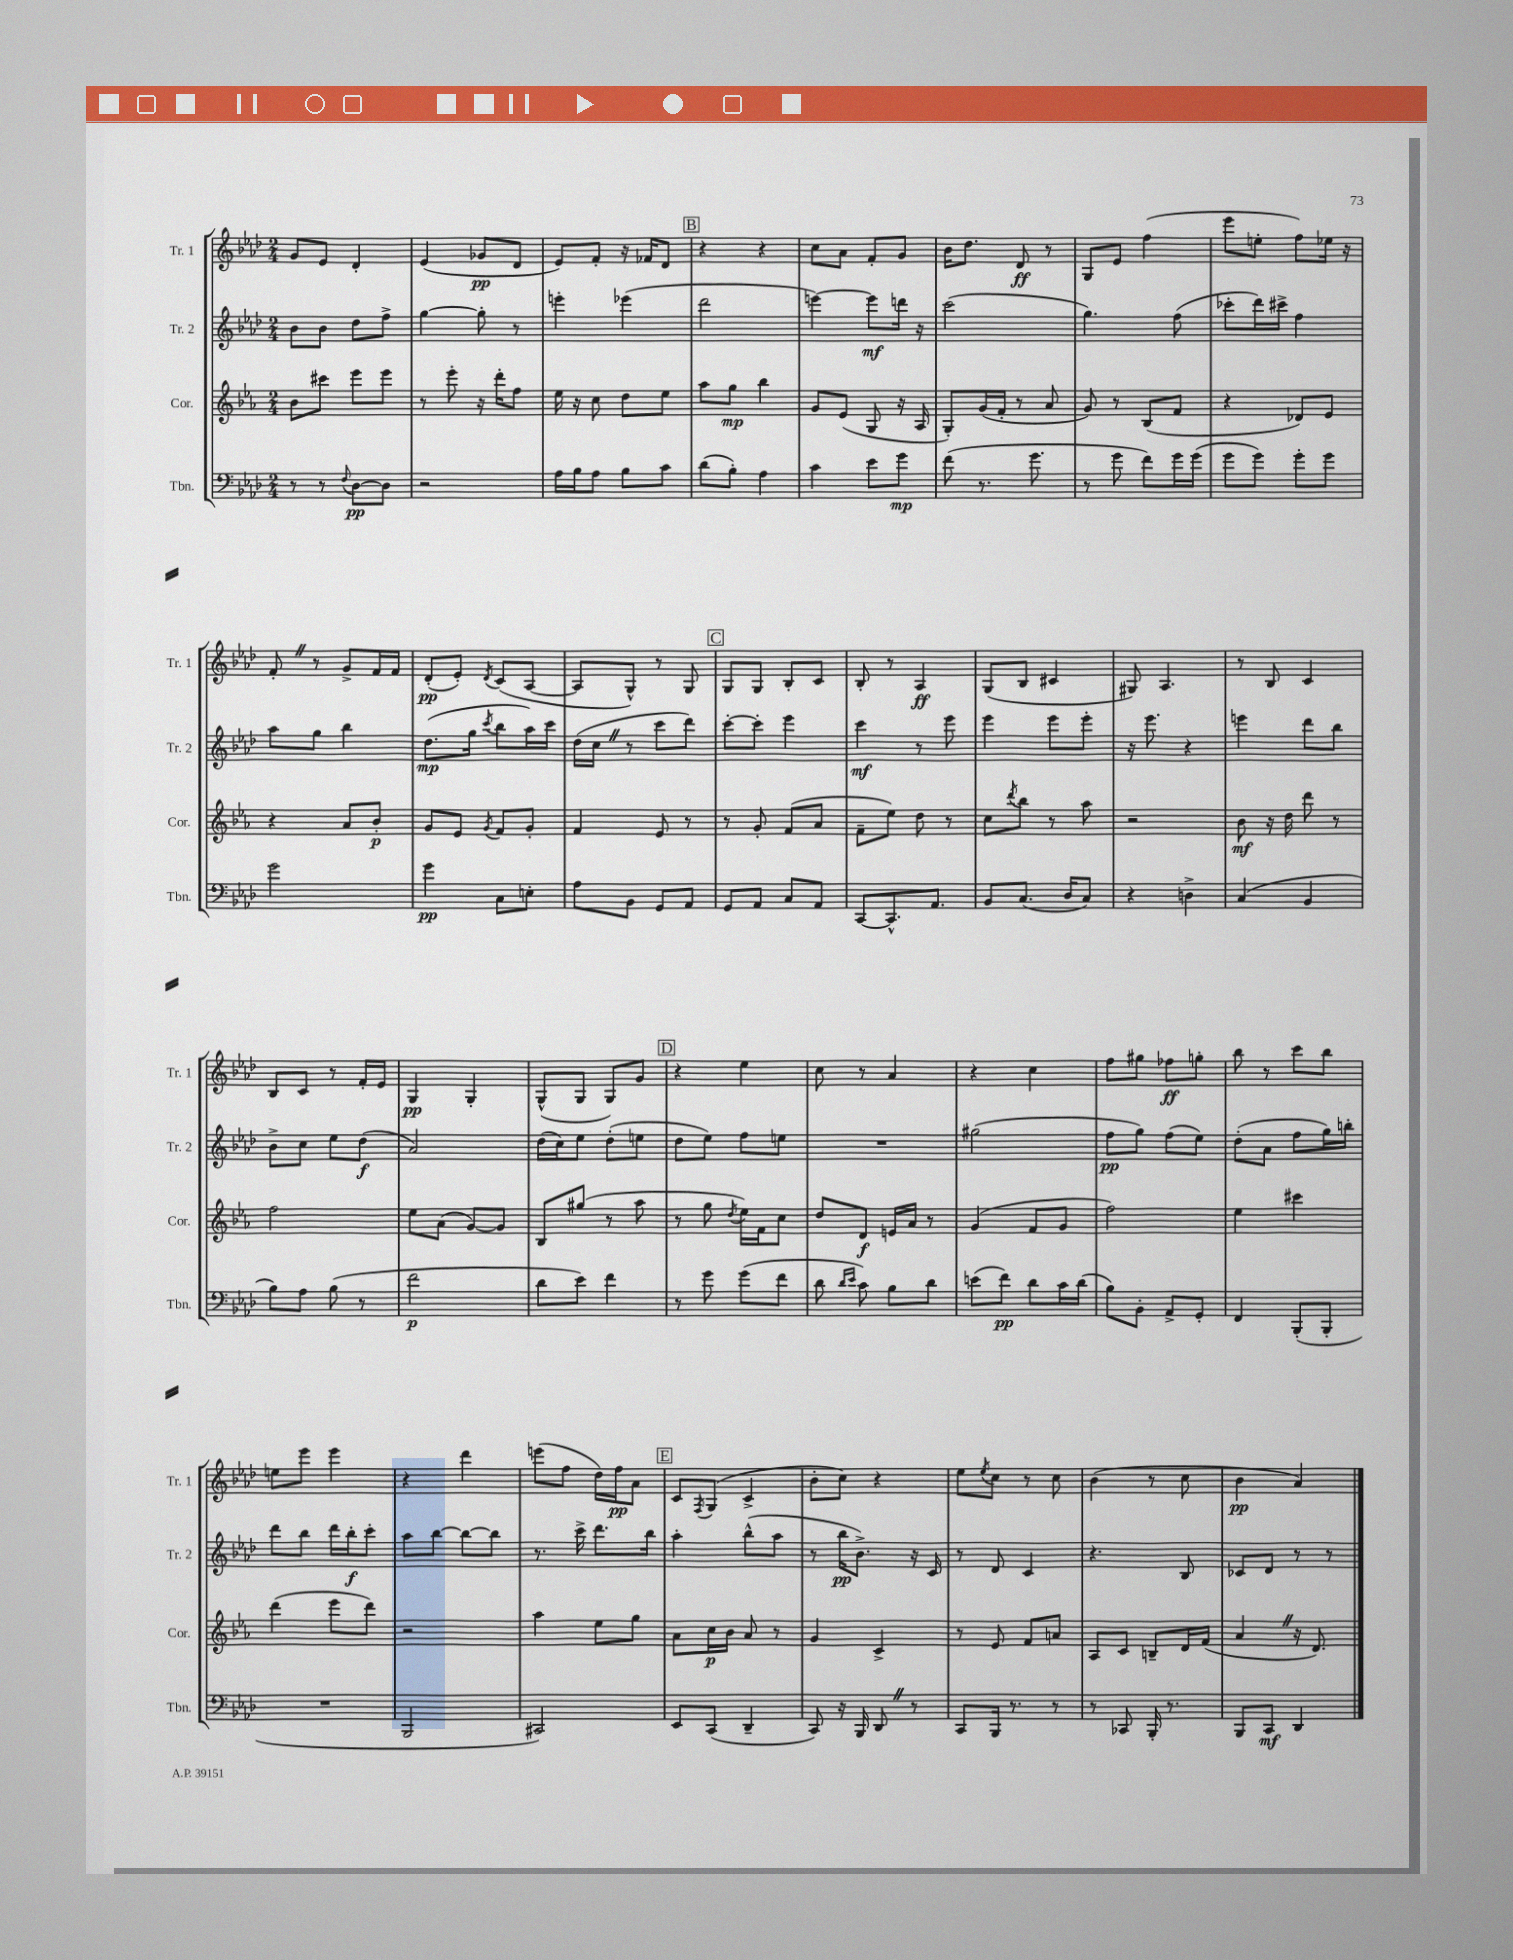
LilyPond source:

<<
\new StaffGroup <<
\new Staff = "s0" \with { instrumentName = "Tr. 1" shortInstrumentName = "Tr. 1" } {
    \clef treble \key aes \major \numericTimeSignature \time 2/4
    g'8 ees'8 des'4-. |
    ees'4( ges'8\pp des'8 |
    ees'8) f'8-. r16 fes'16 des'8 |
    \mark \markup { \box "B" } r4 r4 |
    c''8 aes'8 f'8-. g'8 |
    bes'16 des''8. des'8\ff r8 |
    g8 ees'8 f''4( |
    ees'''8 e''8-. f''8) ees''16 r16 |
    f'8-. \once \override BreathingSign.text = \markup { \musicglyph "scripts.caesura.straight" } \breathe r8 g'8-> f'16 f'16 |
    des'8-.\pp( ees'8-.) \acciaccatura { des'8 } c'8( aes8~ |
    aes8 g8-^) r8 g8 |
    \mark \markup { \box "C" } g8 g8 bes8-. c'8 |
    bes8-. r8 aes4\ff |
    g8( bes8 cis'4 |
    gis8) aes4. |
    r8 bes8 c'4 |
    bes8 c'8 r8 f'16-. ees'16 |
    g4\pp g4-. |
    g8-^( g8 g8) g'8 |
    \mark \markup { \box "D" } r4 ees''4 |
    c''8 r8 aes'4 |
    r4 c''4 |
    f''8 gis''8 fes''8\ff g''8-. |
    bes''8 r8 c'''8 bes''8 |
    e''8 ees'''8 ees'''4 |
    r4 des'''4 |
    e'''8( f''8 des''16) f''16\pp aes'8 |
    \mark \markup { \box "E" } c'8 \acciaccatura { f8 } g8( c'4-> |
    bes'8-. c''8) r4 |
    ees''8 \acciaccatura { ees''8 } c''8 r8 c''8 |
    bes'4( r8 c''8 |
    bes'4\pp aes'4) \bar "|." |
}
\new Staff = "s1" \with { instrumentName = "Tr. 2" shortInstrumentName = "Tr. 2" } {
    \clef treble \key aes \major \numericTimeSignature \time 2/4
    bes'8 bes'8 des''8 f''8-> |
    g''4~ g''8-. r8 |
    e'''4-. ees'''4( |
    \mark \markup { \box "B" } des'''2 |
    e'''4~) e'''8\mf d'''16 r16 |
    c'''2( |
    g''4.) f''8( |
    ces'''8-. des'''16) cis'''16-> f''4 |
    aes''8 g''8 bes''4 |
    des''8.\mp( g''16 \acciaccatura { c'''8 } bes''8 aes''16) c'''16 |
    des''16( c''16 \once \override BreathingSign.text = \markup { \musicglyph "scripts.caesura.straight" } \breathe r8 c'''8 des'''8) |
    \mark \markup { \box "C" } c'''8~-. c'''8-. ees'''4 |
    c'''4\mf r8 ees'''8 |
    ees'''4 ees'''8 ees'''8-. |
    r16 ees'''8. r4 |
    e'''4 des'''8 bes''8 |
    bes'8-> c''8 ees''8 des''8\f( |
    aes'2) |
    des''16( c''16) ees''8 des''8-.( e''8 |
    \mark \markup { \box "D" } des''8 ees''8) f''8 e''8 |
    R2 |
    gis''2( |
    f''8\pp g''8) f''8( ees''8) |
    des''8-.( aes'8 f''8 g''16) b''16-. |
    des'''8 bes''8 des'''16 bes''16-.\f c'''8-. |
    aes''8 bes''8~ bes''8~ bes''8 |
    r8. c'''16-> des'''8. bes''16 |
    \mark \markup { \box "E" } aes''4-. bes''8-^( aes''8 |
    r8 bes''16\pp bes'8.->) r16 c'16 |
    r8 des'8 c'4 |
    r4. bes8 |
    ces'8 des'8 r8 r8 \bar "|." |
}
\new Staff = "s2" \with { instrumentName = "Cor." shortInstrumentName = "Cor." } {
    \clef treble \key ees \major \numericTimeSignature \time 2/4
    bes'8 cis'''8 ees'''8 ees'''8 |
    r8 ees'''8-. r16 d'''16-. f''8 |
    ees''16 r16 c''8 d''8 ees''8 |
    \mark \markup { \box "B" } aes''8 g''8\mp bes''4 |
    g'8 ees'8( g8 r16 aes16 |
    g8-.) g'16( f'16-. r8 aes'8 |
    g'8) r8 bes8( f'8 |
    r4 des'8) ees'8 |
    r4 aes'8 bes'8-.\p |
    g'8 ees'8 \acciaccatura { g'8 } f'8 g'8-. |
    f'4 ees'8 r8 |
    \mark \markup { \box "C" } r8 g'8-. f'8( aes'8 |
    f'8-- ees''8) d''8 r8 |
    c''8 \acciaccatura { d'''8 } bes''8 r8 aes''8 |
    r2 |
    bes'8\mf r16 d''16 d'''8 r8 |
    f''2 |
    ees''8 aes'8( g'8~) g'8 |
    bes8 gis''8( r8 aes''8 |
    \mark \markup { \box "D" } r8 g''8 \acciaccatura { d''8 } ees''16) f'16 c''8 |
    d''8 d'8\f e'16 aes'16 r8 |
    g'4( f'8 g'8 |
    f''2) |
    ees''4 cis'''4 |
    d'''4( ees'''8 d'''8) |
    r2 |
    aes''4 ees''8 g''8 |
    \mark \markup { \box "E" } aes'8 c''16\p bes'16 aes'8 r8 |
    g'4 c'4-> |
    r8 ees'8 f'8 a'8 |
    aes8 c'8 b8-- d'16 f'16( |
    aes'4 \once \override BreathingSign.text = \markup { \musicglyph "scripts.caesura.straight" } \breathe r16 d'8.) \bar "|." |
}
\new Staff = "s3" \with { instrumentName = "Tbn." shortInstrumentName = "Tbn." } {
    \clef bass \key aes \major \numericTimeSignature \time 2/4
    r8 r8 \appoggiatura { f8 } des8~\pp des8 |
    r2 |
    aes16 bes16 aes8 bes8 c'8 |
    \mark \markup { \box "B" } des'8( bes8-.) aes4 |
    c'4 ees'8 g'8\mp |
    f'8( r8. g'8. |
    r8 g'8 f'8) g'16 g'16( |
    g'8 g'8) g'8-. g'8 |
    g'2 |
    g'4\pp c8 e8-. |
    aes8 bes,8 g,8 aes,8 |
    \mark \markup { \box "C" } g,8 aes,8 c8 aes,8 |
    c,8~ c,8.-^ aes,8. |
    bes,8 c8.( des16 c8) |
    r4 d4-> |
    c4( bes,4 |
    bes8) aes8 bes8( r8 |
    f'2\p |
    des'8 ees'8) f'4 |
    \mark \markup { \box "D" } r8 g'8 g'8( f'8 |
    des'8 \grace { des'16 ees'16 } c'8) bes8 des'8 |
    e'8( f'8\pp) des'8 c'16 des'16( |
    bes8) bes,8-. aes,8-> g,8-. |
    f,4 bes,,8-.( bes,,8-. |
    R2 |
    bes,,2 |
    cis,2) |
    \mark \markup { \box "E" } ees,8 c,8( des,4-- |
    c,8) r16 bes,,16 des,8 \once \override BreathingSign.text = \markup { \musicglyph "scripts.caesura.straight" } \breathe r8 |
    c,8 bes,,16 r8. r8 |
    r8 ces,8 bes,,16-. r8. |
    bes,,8 c,8\mf des,4 \bar "|." |
}
>>
>>
\layout { \context { \Score \remove "Bar_number_engraver" } }
